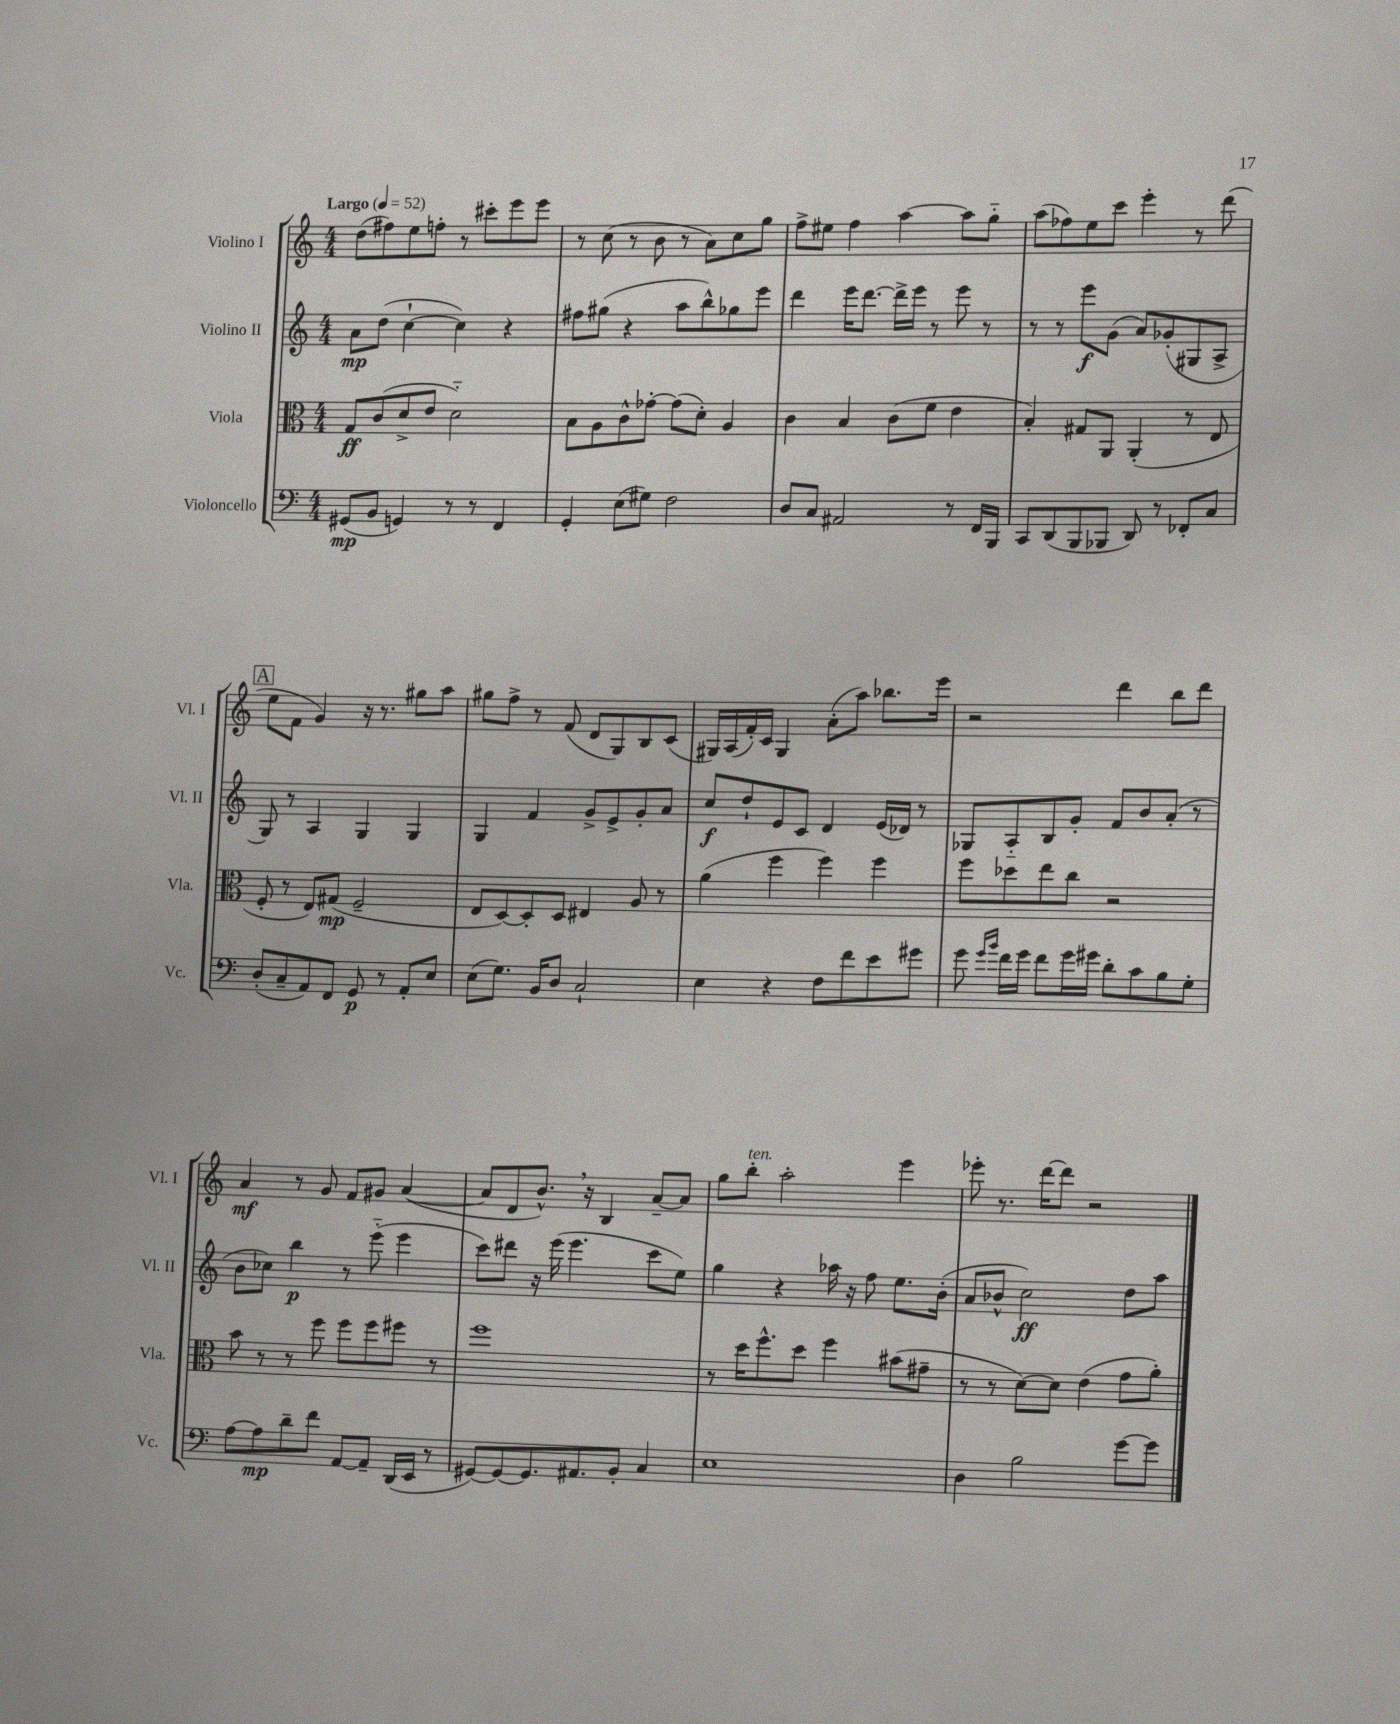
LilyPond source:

<<
\new StaffGroup <<
\new Staff = "s0" \with { instrumentName = "Violino I" shortInstrumentName = "Vl. I" } {
    \clef treble \key c \major \numericTimeSignature \time 4/4 \tempo "Largo" 4 = 52
    d''8( fis''8) e''8 f''8-. r8 cis'''8-. e'''8 e'''8 |
    r8 c''8( r8 b'8 r8 a'8) c''8 g''8 |
    f''8-> eis''8 f''4 a''4~ a''8 g''8-_ |
    a''8( fes''8) e''8 c'''8 e'''4-. r8 d'''8( |
    \mark \markup { \box "A" } e''8 f'8 g'4) r16 r8. gis''8 a''8 |
    gis''8 f''8-> r8 f'8( d'8 g8) b8 c'8( |
    gis16) a16( f'16-.) c'16 gis4 a'8-.( a''8) bes''8. e'''16 |
    r2 d'''4 b''8 d'''8 |
    a'4\mf r8 g'8 f'8 gis'8 a'4~( |
    a'8 d'8 b'8.-^) \breathe r16 b4 a'8~-- a'8 |
    g''8 b''8-.^\markup { \italic "ten." } a''2-. e'''4 |
    ees'''8-. r8. d'''16~ d'''8 r2 \bar "|." |
}
\new Staff = "s1" \with { instrumentName = "Violino II" shortInstrumentName = "Vl. II" } {
    \clef treble \key c \major \numericTimeSignature \time 4/4
    a'8\mp d''8( c''4~-! c''4) r4 |
    fis''8 gis''8( r4 a''8 b''8-^) ges''8 e'''8 |
    d'''4 e'''16 d'''8.~ d'''16-> e'''16 r8 e'''8 r8 |
    r8 r8 e'''8\f g'8( a'8) ges'8-.( gis8 a8-> |
    \mark \markup { \box "A" } g8) r8 a4 g4 g4 |
    g4 f'4 g'8-> e'8-> g'8-. a'8 |
    c''8\f d''8-! e'8 c'8 d'4 e'16( des'16) r8 |
    ges8 a8-_ b8 g'8-. f'8 b'8 a'8-.( r8 |
    b'8 ces''8) b''4\p r8 e'''8-_( e'''4 |
    c'''8) dis'''8 r16 e'''16( e'''4. c'''8 e''8) |
    g''4 r4 aes''16 r16 f''8 e''8. b'16-.( |
    a'8 bes'8-^ c''2\ff) d''8 a''8 \bar "|." |
}
\new Staff = "s2" \with { instrumentName = "Viola" shortInstrumentName = "Vla." } {
    \clef alto \key c \major \numericTimeSignature \time 4/4
    g8\ff c'8( d'8-> e'8 d'2-_) |
    b8 a8 c'8-^ ges'8~-. ges'8( d'8-.) a4 |
    c'4 b4 c'8( f'8 e'4 |
    b4-.) gis8 a,8 a,4-.( r8 e8 |
    \mark \markup { \box "A" } f8-. r8 e8) gis8\mp( f2-- |
    e8 d8~) d8-. d8 eis4 a8 r8 |
    a'4( f''4 f''4) f''4 |
    f''8 des''8 e''8 c''8 r2 |
    b'8 r8 r8 f''8 f''8 f''8 fis''8 r8 |
    f''1 |
    r8 d''16 f''8.-^ d''8 f''4 bis'8( gis'8-- |
    r8 r8 d'8~) d'8 e'4( g'8 a'8-.) \bar "|." |
}
\new Staff = "s3" \with { instrumentName = "Violoncello" shortInstrumentName = "Vc." } {
    \clef bass \key c \major \numericTimeSignature \time 4/4
    gis,8\mp( b,8 g,4) r8 r8 f,4 |
    g,4-. e8( gis8) f2 |
    d8 c8 ais,2 r8 f,16 b,,16 |
    c,8 d,8( b,,8 bes,,8 d,8) r8 fes,8-. c8 |
    \mark \markup { \box "A" } d8-.( c8-- a,8) f,8 g,8\p r8 a,8-. e8 |
    e8( g8.) b,16 d8 c2-! |
    e4 r4 f8 f'8 e'8 gis'8 |
    g'8 \grace { g'16 b'16 } f'16 g'16 f'8 g'16 gis'16 d'8-. c'8 b8 g8-. |
    a8~ a8\mp d'8-- f'8 a,8~ a,8-- d,16( e,16 r8 |
    gis,8~) gis,8~ gis,8. ais,8. b,8-. c4 |
    e1 |
    d4 b2 g'8~ g'8 \bar "|." |
}
>>
>>
\layout { \context { \Score \remove "Bar_number_engraver" } }
